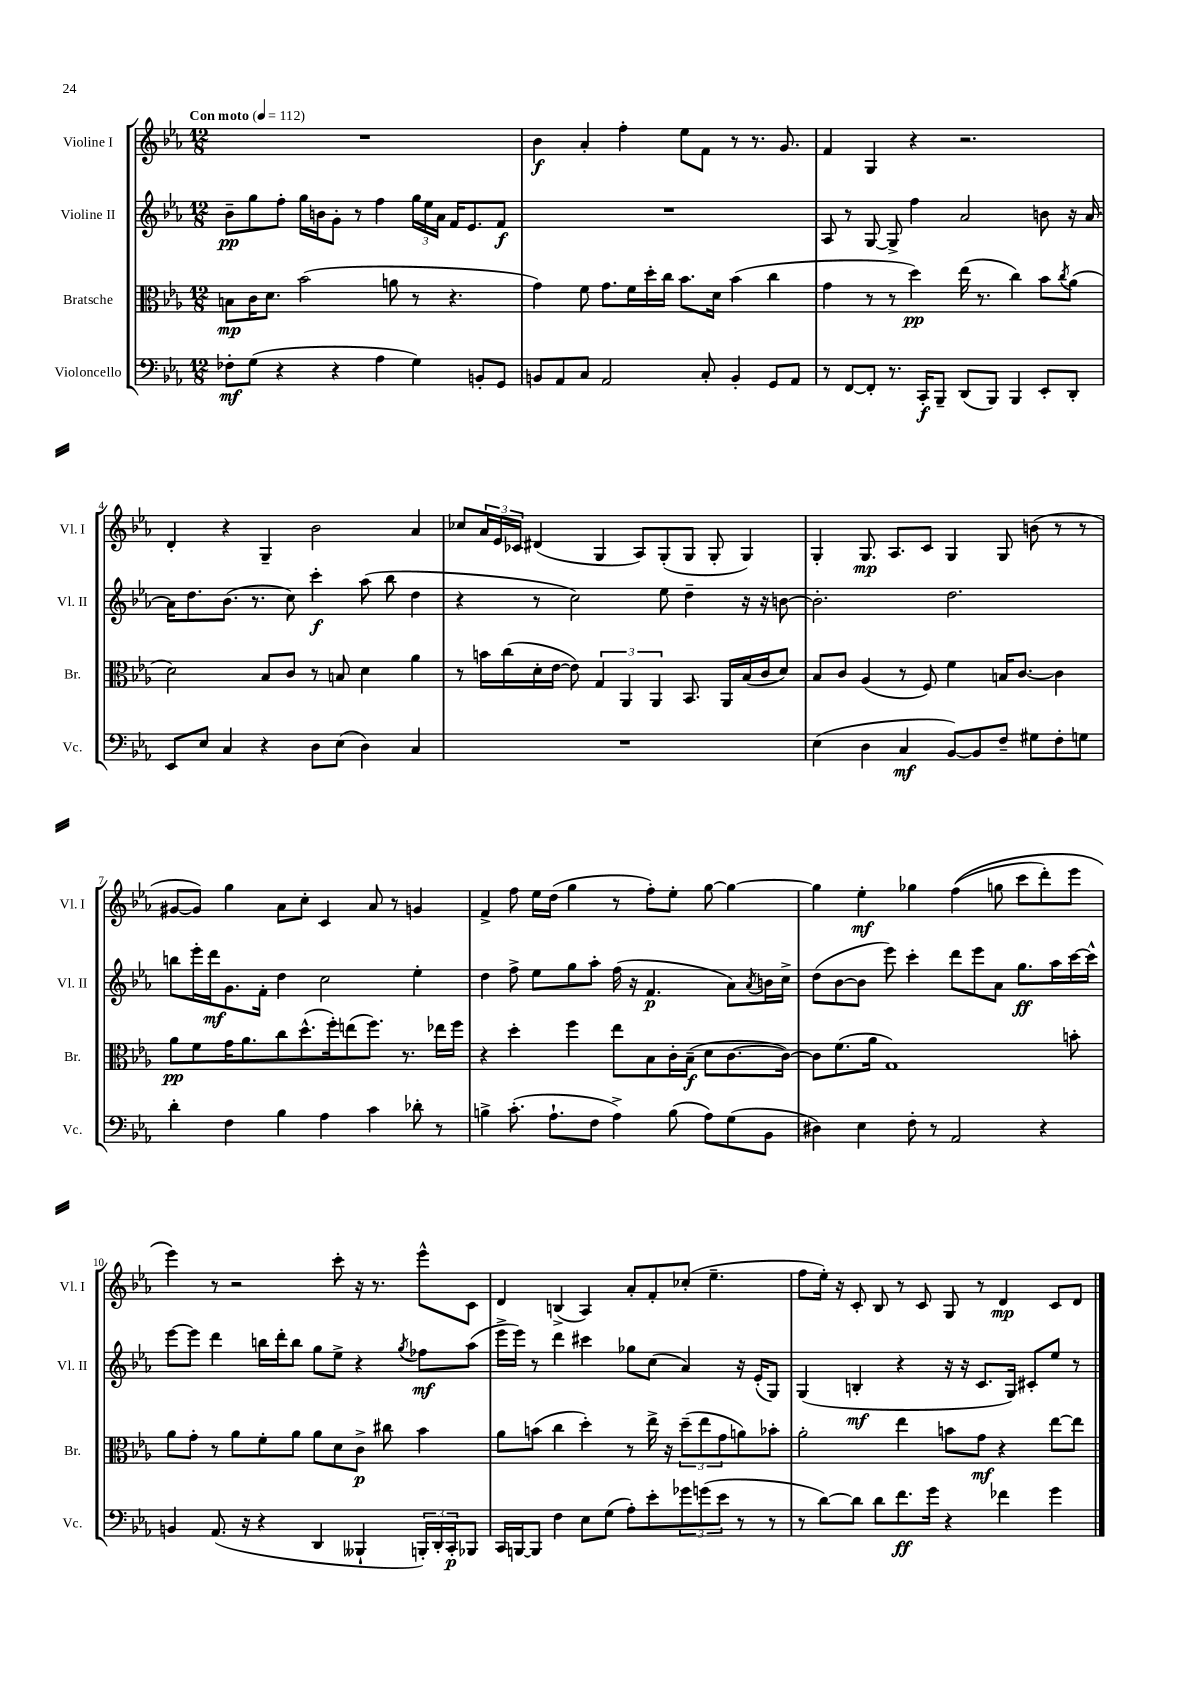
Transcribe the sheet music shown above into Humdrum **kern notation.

**kern	**dynam	**kern	**dynam	**kern	**dynam	**kern	**dynam
*part4	*part4	*part3	*part3	*part2	*part2	*part1	*part1
*staff4	*staff4	*staff3	*staff3	*staff2	*staff2	*staff1	*staff1
*I"Violoncello	*	*I"Bratsche	*	*I"Violine II	*	*I"Violine I	*
*I'Vc.	*	*I'Br.	*	*I'Vl. II	*	*I'Vl. I	*
*clefF4	*	*clefC3	*	*clefG2	*	*clefG2	*
*k[b-e-a-]	*	*k[b-e-a-]	*	*k[b-e-a-]	*	*k[b-e-a-]	*
*M12/8	*	*M12/8	*	*M12/8	*	*M12/8	*
*MM112	*	*MM112	*	*MM112	*	*MM112	*
=1	=1	=1	=1	=1	=1	=1	=1
!	!	!	!	!	!	!LO:TX:a:B:t=Con moto	!
8F-X'\L	mf	8Bn\L	mp	8b-~\L	pp	1.r	.
(8G\J	.	16c\K	.	8gg\	.	.	.
.	.	8.d\J	.	.	.	.	.
4r	.	.	.	8ff'\J	.	.	.
.	.	(2b-\	.	16gg\LL	.	.	.
.	.	.	.	16bn\J	.	.	.
4r	.	.	.	8g'\J	.	.	.
.	.	.	.	8r	.	.	.
4A-\	.	.	.	4ff\	.	.	.
.	.	8an\	.	.	.	.	.
4G\)	.	8r	.	24gg\LL	.	.	.
.	.	.	.	24ee-\	.	.	.
.	.	.	.	24a-\JJ	.	.	.
.	.	4.r	.	16f/KL	.	.	.
.	.	.	.	8.e-/	.	.	.
8BBn'/L	.	.	.	.	.	.	.
8GG/J	.	.	.	8f/J	f	.	.
=2	=2	=2	=2	=2	=2	=2	=2
8BBn/L	.	4g\)	.	1.r	.	4b-\	f
8AA-/	.	.	.	.	.	.	.
8C/J	.	8f\	.	.	.	4a-'/	.
2AA-/	.	8.g\L	.	.	.	.	.
.	.	.	.	.	.	4ff'\	.
.	.	16f\L	.	.	.	.	.
.	.	16dd'\	.	.	.	.	.
.	.	16cc\JJ	.	.	.	.	.
.	.	8.b-\L	.	.	.	8ee-\L	.
8C'/	.	.	.	.	.	8f\J	.
.	.	16d\Jk	.	.	.	.	.
4BB'/	.	(4b-\	.	.	.	8r	.
.	.	.	.	.	.	8.r	.
8GG/L	.	4cc\	.	.	.	.	.
.	.	.	.	.	.	8.g/	.
8AA-/J	.	.	.	.	.	.	.
=3	=3	=3	=3	=3	=3	=3	=3
8r	.	4g\	.	8A-/	.	4f/	.
[8FF/L	.	.	.	8r	.	.	.
8FF'/J]	.	8r	.	[8G/	.	4G/	.
8.r	.	8r	.	8G^/]	.	.	.
.	.	4dd\)	pp	4ff\	.	4r	.
16CC'/KL	f	.	.	.	.	.	.
8BBB-~/J	.	.	.	.	.	.	.
(8DD/L	.	(16ee-\	.	2a-/	.	2.r	.
.	.	8.r	.	.	.	.	.
8BBB-/J)	.	.	.	.	.	.	.
4BBB-/	.	4cc\)	.	.	.	.	.
8EE-'/L	.	8b-\L	.	8bn\	.	.	.
.	.	8qcc/	.	.	.	.	.
8DD'/J	.	(8a-\J	.	16r	.	.	.
.	.	.	.	[16a-/	.	.	.
!!LO:LB:g=z
=4	=4	=4	=4	=4	=4	=4	=4
8EE-/L	.	2d\)	.	16a-\KL]	.	4d'/	.
.	.	.	.	8.dd\	.	.	.
8E-/J	.	.	.	.	.	.	.
4C/	.	.	.	(8.b-\J	.	4r	.
.	.	.	.	8.r	.	.	.
4r	.	8B-/L	.	.	.	4G~/	.
.	.	8c/J	.	8cc\)	.	.	.
8D\L	.	8r	.	4ccc'\	f	2b-\	.
(8E-\J	.	8Bn/	.	.	.	.	.
4D\)	.	4d\	.	(8aa-\	.	.	.
.	.	.	.	8bb-\	.	.	.
4C/	.	4a-\	.	4dd\	.	4a-/	.
=5	=5	=5	=5	=5	=5	=5	=5
1.r	.	8r	.	4r	.	8cc-X/L	.
.	.	16bn\LL	.	.	.	24a-/L	.
.	.	.	.	.	.	24e-/	.
.	.	(16cc\	.	.	.	.	.
.	.	.	.	.	.	24c-X/JJ	.
.	.	16d'\	.	8r	.	(4d#X/	.
.	.	[16e-\JJ	.	.	.	.	.
.	.	8e-\])	.	2cc\)	.	.	.
.	.	6G/	.	.	.	4G/	.
.	.	6AA-/	.	.	.	.	.
.	.	.	.	.	.	8A-/L)	.
.	.	6AA-/	.	.	.	.	.
.	.	.	.	8ee-\	.	(8G'/	.
.	.	8.BB-/	.	4dd~\	.	8G/J	.
.	.	.	.	.	.	8G'/	.
.	.	16AA-/LL	.	.	.	.	.
.	.	(16B-/	.	16r	.	4G/)	.
.	.	16c/J	.	16r	.	.	.
.	.	8d/J)	.	[8bn\	.	.	.
=6	=6	=6	=6	=6	=6	=6	=6
(4E-\	.	8B-/L	.	2.b'\]	.	4G'/	.
.	.	8c/J	.	.	.	.	.
4D\	.	(4A-/	.	.	.	8.G/	mp
.	.	.	.	.	.	8.A-/L	.
4C/	mf	8r	.	.	.	.	.
.	.	8F/)	.	.	.	8c/J	.
[8BB-/L)	.	4f\	.	2.dd\	.	4G/	.
8BB-/]	.	.	.	.	.	.	.
8F~/J	.	16Bn/KL	.	.	.	8G/	.
.	.	[8.c/J	.	.	.	.	.
8G#X\L	.	.	.	.	.	(8bn\	.
8F'\	.	4c\]	.	.	.	8r	.
8Gn\J	.	.	.	.	.	8r	.
!!LO:LB:g=z
=7	=7	=7	=7	=7	=7	=7	=7
4d'\	.	8a-\L	pp	8bbn\L	.	[8g#X/L	.
.	.	8f\	.	16eee-'\L	.	8g#/J])	.
.	.	.	.	16ddd\J	mf	.	.
4F\	.	16g\K	.	8.g\	.	4gg\	.
.	.	8.a-\	.	.	.	.	.
.	.	.	.	16f'\Jk	.	.	.
4B-\	.	8cc\	.	4dd\	.	8a-\L	.
.	.	(8.dd^^\	.	.	.	8cc'\J	.
4A-\	.	.	.	2cc\	.	4c/	.
.	.	16ff'\k)	.	.	.	.	.
.	.	(8een\	.	.	.	.	.
4c\	.	8.ff\J)	.	.	.	8a-/	.
.	.	.	.	.	.	8r	.
.	.	8.r	.	.	.	.	.
8d-X'\	.	.	.	4ee-'\	.	4gn/	.
8r	.	16ee-X\LL	.	.	.	.	.
.	.	16ff\JJ	.	.	.	.	.
=8	=8	=8	=8	=8	=8	=8	=8
4Bn^\	.	4r	.	4dd\	.	4f^/	.
(8.c'\	.	4dd'\	.	8ff^\	.	8ff\	.
.	.	.	.	8ee-\L	.	16ee-\LL	.
8.A-`\L	.	.	.	.	.	(16dd\JJ	.
.	.	4ff\	.	8gg\	.	4gg\	.
8F\J	.	.	.	8aa-'\J	.	.	.
4A-^\)	.	8ee-\L	.	(16ff\	.	8r	.
.	.	.	.	16r	.	.	.
.	.	8B-\	.	4.f/	p	8ff'\L)	.
(8B\	.	16c'\L	.	.	.	8ee-'\J	.
.	.	(16B-~\JJ	f	.	.	.	.
8A-\L)	.	8d\L	.	.	.	[8gg\	.
(8G\	.	[8.c\	.	8a-\L)	.	4gg\_	.
.	.	.	.	8qa-/	.	.	.
8BB-\J	.	.	.	16bn\L	.	.	.
.	.	16c\Jk_)	.	16cc^\JJ	.	.	.
=9	=9	=9	=9	=9	=9	=9	=9
4D#X\)	.	8c\L]	.	(8dd\L	.	4gg\]	.
.	.	(8.f\	.	[8b-\	.	.	.
4E-\	.	.	.	8b-\J]	.	4ee-'\	mf
.	.	16a-\Jk	.	.	.	.	.
.	.	1G)	.	8eee-\)	.	.	.
8F'\	.	.	.	4ccc'\	.	4gg-X\	.
8r	.	.	.	.	.	.	.
2AA-/	.	.	.	8ddd\L	.	((4ff\	.
.	.	.	.	8eee-\	.	.	.
.	.	.	.	8a-\J	.	8ggn\	.
.	.	.	.	8.gg\L	ff	8ccc\L	.
4r	.	.	.	.	.	8ddd'\)	.
.	.	.	.	16aa-\L	.	.	.
.	.	8bn'\	.	[16ccc\	.	8eee-\J	.
.	.	.	.	16ccc^^\JJ]	.	.	.
!!LO:LB:g=z
=10	=10	=10	=10	=10	=10	=10	=10
4BBn/	.	8a-\L	.	[8eee-\L	.	4eee-\)	.
.	.	8g'\J	.	8eee-\J]	.	.	.
(8.AA-/	.	8r	.	4ddd\	.	8r	.
.	.	8a-\L	.	.	.	2r	.
16r	.	.	.	.	.	.	.
4r	.	8f'\	.	16bbn\LL	.	.	.
.	.	.	.	16ddd'\J	.	.	.
.	.	8a-\J	.	8bb\J	.	.	.
4DD/	.	8a-\L	.	8gg\L	.	.	.
.	.	8d\	.	8ee-^\J	.	8ccc'\	.
4BBB--X`/	.	8c^\J	p	4r	.	16r	.
.	.	.	.	.	.	8.r	.
.	.	8cc#X\	.	.	.	.	.
.	.	.	.	8qgg/	.	.	.
24BBBn'/LL)	.	4b-\	.	8ff-X\L	mf	8eee-^^\L	.
24DD'/	.	.	.	.	.	.	.
24CC'/J	p	.	.	.	.	.	.
8BBB-X/J	.	.	.	(8aa-\J	.	8c\J	.
=11	=11	=11	=11	=11	=11	=11	=11
16CC/LL	.	8a-\L	.	16eee-^\LL	.	4d/	.
[16BBBn/J	.	.	.	16eee-\JJ)	.	.	.
8BBB/J]	.	(8bn\J	.	8r	.	.	.
4F\	.	4cc\	.	4ddd\	.	(4Bn^/	.
8E-\L	.	4dd'\)	.	4ccc#X\	.	4A-/)	.
(8G\J	.	.	.	.	.	.	.
8A-'\L)	.	8r	.	8gg-X\L	.	8a-'/L	.
8e-'\	.	16ee-^\	.	(8cc\J	.	8f'/	.
.	.	16r	.	.	.	.	.
12g-X\	.	(12dd~\L	.	4a-/)	.	(8cc-X'/J	.
(12gn\	.	12ee-\	.	.	.	.	.
.	.	.	.	.	.	4.ee-~\	.
12e-\J	.	12g\	.	.	.	.	.
8r	.	8an\)	.	16r	.	.	.
.	.	.	.	(16e-'/KL	.	.	.
8r	.	8b-X'\J	.	8G/J)	.	.	.
=12	=12	=12	=12	=12	=12	=12	=12
8r	.	2a-'\	.	(4G/	.	8ff\L	.
[8d\L)	.	.	.	.	.	16ee-'\Jk)	.
.	.	.	.	.	.	16r	.
8d\J]	.	.	.	4Bn'/	mf	8c'/	.
8d\L	.	.	.	.	.	8B-/	.
8.f\	ff	4ee-\	.	4r	.	8r	.
.	.	.	.	.	.	8c/	.
16g\Jk	.	.	.	.	.	.	.
4r	.	8bn\L	.	16r	.	8G/	.
.	.	.	.	16r	.	.	.
.	.	8g\J	mf	8.c/L	.	8r	.
4f-X\	.	4r	.	.	.	4d/	mp
.	.	.	.	16G/Jk)	.	.	.
.	.	.	.	8c#X'/L	.	.	.
4g\	.	[8ee-\L	.	8ee-/J	.	8c/L	.
.	.	8ee-\J]	.	8r	.	8d/J	.
==	==	==	==	==	==	==	==
*-	*-	*-	*-	*-	*-	*-	*-
